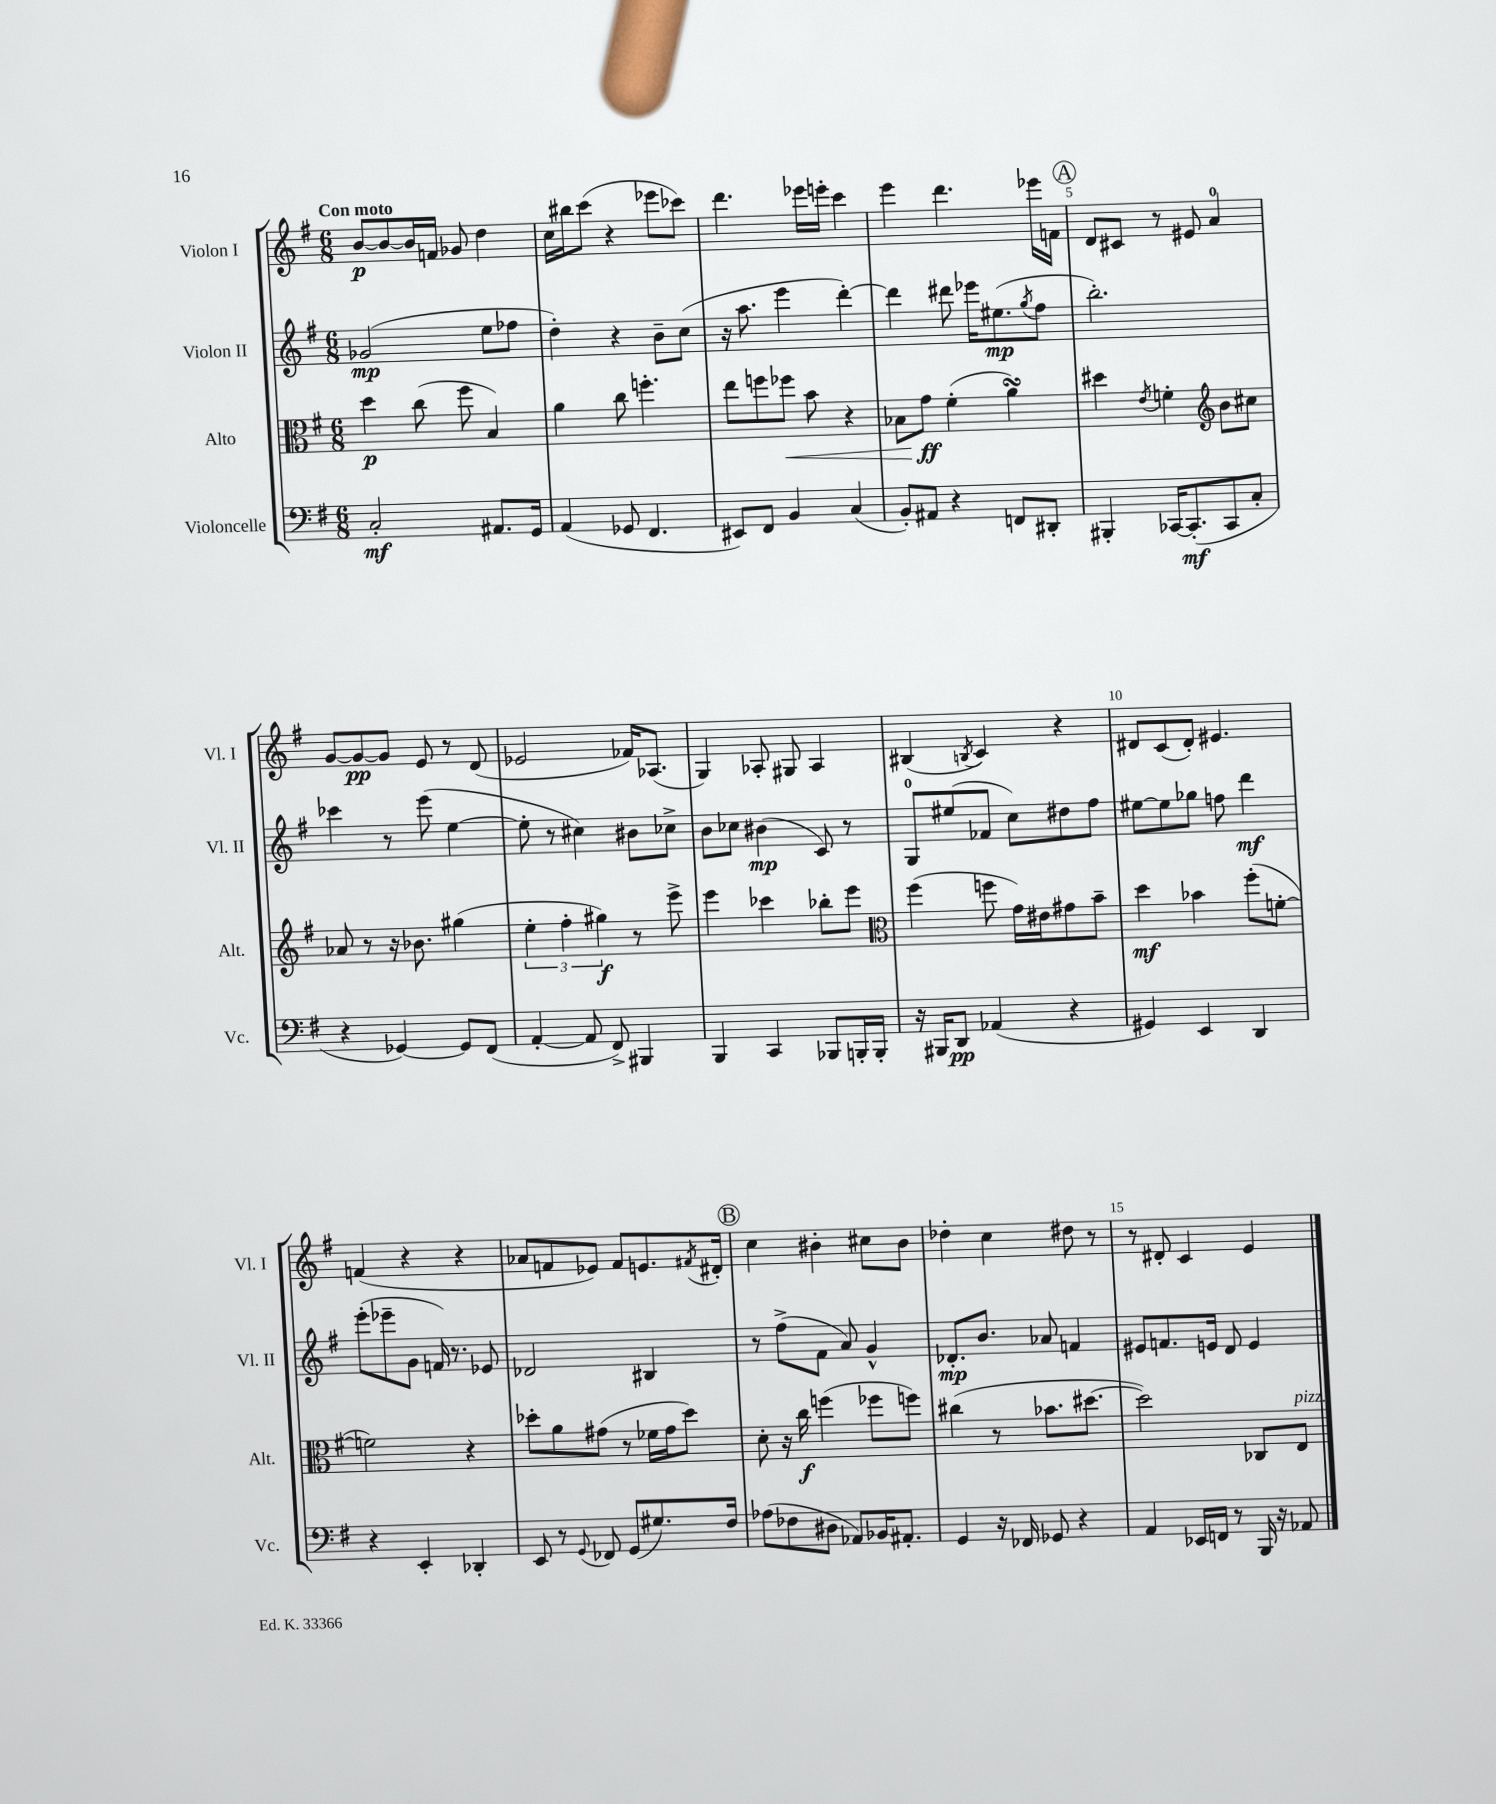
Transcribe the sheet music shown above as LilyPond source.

<<
\new StaffGroup <<
\new Staff = "s0" \with { instrumentName = "Violon I" shortInstrumentName = "Vl. I" } {
    \clef treble \key g \major \numericTimeSignature \time 6/8 \tempo "Con moto"
    b'8~\p b'8~ b'16 f'16 ges'8 d''4 |
    c''16 bis''16 c'''8( r4 ees'''8 ces'''8) |
    d'''4. ees'''16 e'''16-. c'''4 |
    e'''4 d'''4. ees'''16 f'16 |
    \mark \markup { \circle "A" } d'8 cis'8 r8 eis'8 a'4-0 |
    g'8~ g'8~\pp g'8 e'8 r8 d'8( |
    ees'2 fes'16) aes8.( |
    g4) aes8-. gis8 aes4 |
    bis4( \acciaccatura { b8 } c'4) r4 |
    dis'8 c'8( dis'8-.) eis'4. |
    f'4( r4 r4 |
    aes'8 f'8 ees'8) f'8 e'8. \acciaccatura { fis'8 } dis'16-. |
    \mark \markup { \circle "B" } c''4 bis'4-. cis''8 bis'8 |
    des''4-. c''4 dis''8 r8 |
    r8 dis'8-. c'4 e'4 \bar "|." |
}
\new Staff = "s1" \with { instrumentName = "Violon II" shortInstrumentName = "Vl. II" } {
    \clef treble \key g \major \numericTimeSignature \time 6/8
    ges'2\mp( e''8 fes''8 |
    d''4-.) r4 b'8-- c''8( |
    r16 a''8. e'''4 d'''4~-.) |
    d'''4 dis'''8 ees'''16 eis''8.\mp( \acciaccatura { g''8 } fis''8 |
    \mark \markup { \circle "A" } b''2.-.) |
    ces'''4 r8 e'''8( e''4~ |
    e''8-. r8 cis''4) bis'8 ces''8-> |
    b'8 ces''8 bis'4\mp( c'8) r8 |
    g8-0 eis''8( fes'8 c''8) dis''8 fis''8 |
    eis''8~ eis''8 ges''8 f''8 d'''4\mf |
    e'''8-.( ees'''8-- g'8 f'16) r8. ees'8 |
    des'2 bis4 |
    \mark \markup { \circle "B" } r8 fis''8->( fis'8 a'8) g'4-^ |
    des'8.-.\mp b'8. aes'8 f'4 |
    eis'8 f'8. e'16 d'8 e'4 \bar "|." |
}
\new Staff = "s2" \with { instrumentName = "Alto" shortInstrumentName = "Alt." } {
    \clef alto \key g \major \numericTimeSignature \time 6/8
    d''4\p c''8( fis''8 b4) |
    a'4 c''8 f''4.-. |
    e''8 f''8 fes''8\< b'8 r4 |
    bes8 g'8\ff\! fis'4-.( a'4\turn) |
    \mark \markup { \circle "A" } dis''4 \acciaccatura { e'8 } f'4-. \clef treble b'8 cis''8 |
    aes'8 r8 r16 bes'8. gis''4( |
    \tuplet 3/2 { e''4-. fis''4-. gis''4\f) } r8 e'''8-> |
    e'''4 ces'''4 bes''8-. e'''8 |
    \clef alto fis''4( f''8 g'16) eis'16 gis'8 b'8-- |
    d''4\mf bes'4 fis''8-.( f'8~-. |
    f'2) r4 |
    des''8-. a'8 gis'8( r8 fes'16 gis'16 des''8) |
    \mark \markup { \circle "B" } d'8-. r16 c''16\f f''4( fes''8 f''8) |
    cis''4( r8 bes'8. dis''8.~ |
    dis''2) ces8 e8^\markup { \italic "pizz." } \bar "|." |
}
\new Staff = "s3" \with { instrumentName = "Violoncelle" shortInstrumentName = "Vc." } {
    \clef bass \key g \major \numericTimeSignature \time 6/8
    c2-.\mf ais,8. g,16 |
    a,4( ges,8 fis,4. |
    eis,8) fis,8 b,4 c4( |
    b,8-.) ais,8 r4 f,8 dis,8-. |
    \mark \markup { \circle "A" } bis,,4-. ces,16~ ces,8.-.\mf( ces,8 c8-. |
    r4 ges,4~) ges,8 fis,8( |
    a,4~-. a,8 fis,8->) bis,,4 |
    b,,4 c,4 bes,,8 b,,16-. b,,16-. |
    r16 bis,,16 d,8\pp aes,4( r4 |
    gis,4) e,4 d,4 |
    r4 e,4-. des,4-. |
    e,8 r8 \appoggiatura { g,8 } fes,8 g,8( gis8.) fis16 |
    \mark \markup { \circle "B" } aes8( fes8 dis8 aes,8) bes,16 ais,8.-. |
    g,4 r16 fes,16 ges,8 r4 |
    a,4 ees,16 f,16 r8 b,,16 r16 aes,8 \bar "|." |
}
>>
>>
\layout { \context { \Score \override BarNumber.break-visibility = ##(#f #t #t) barNumberVisibility = #(every-nth-bar-number-visible 5) } }
